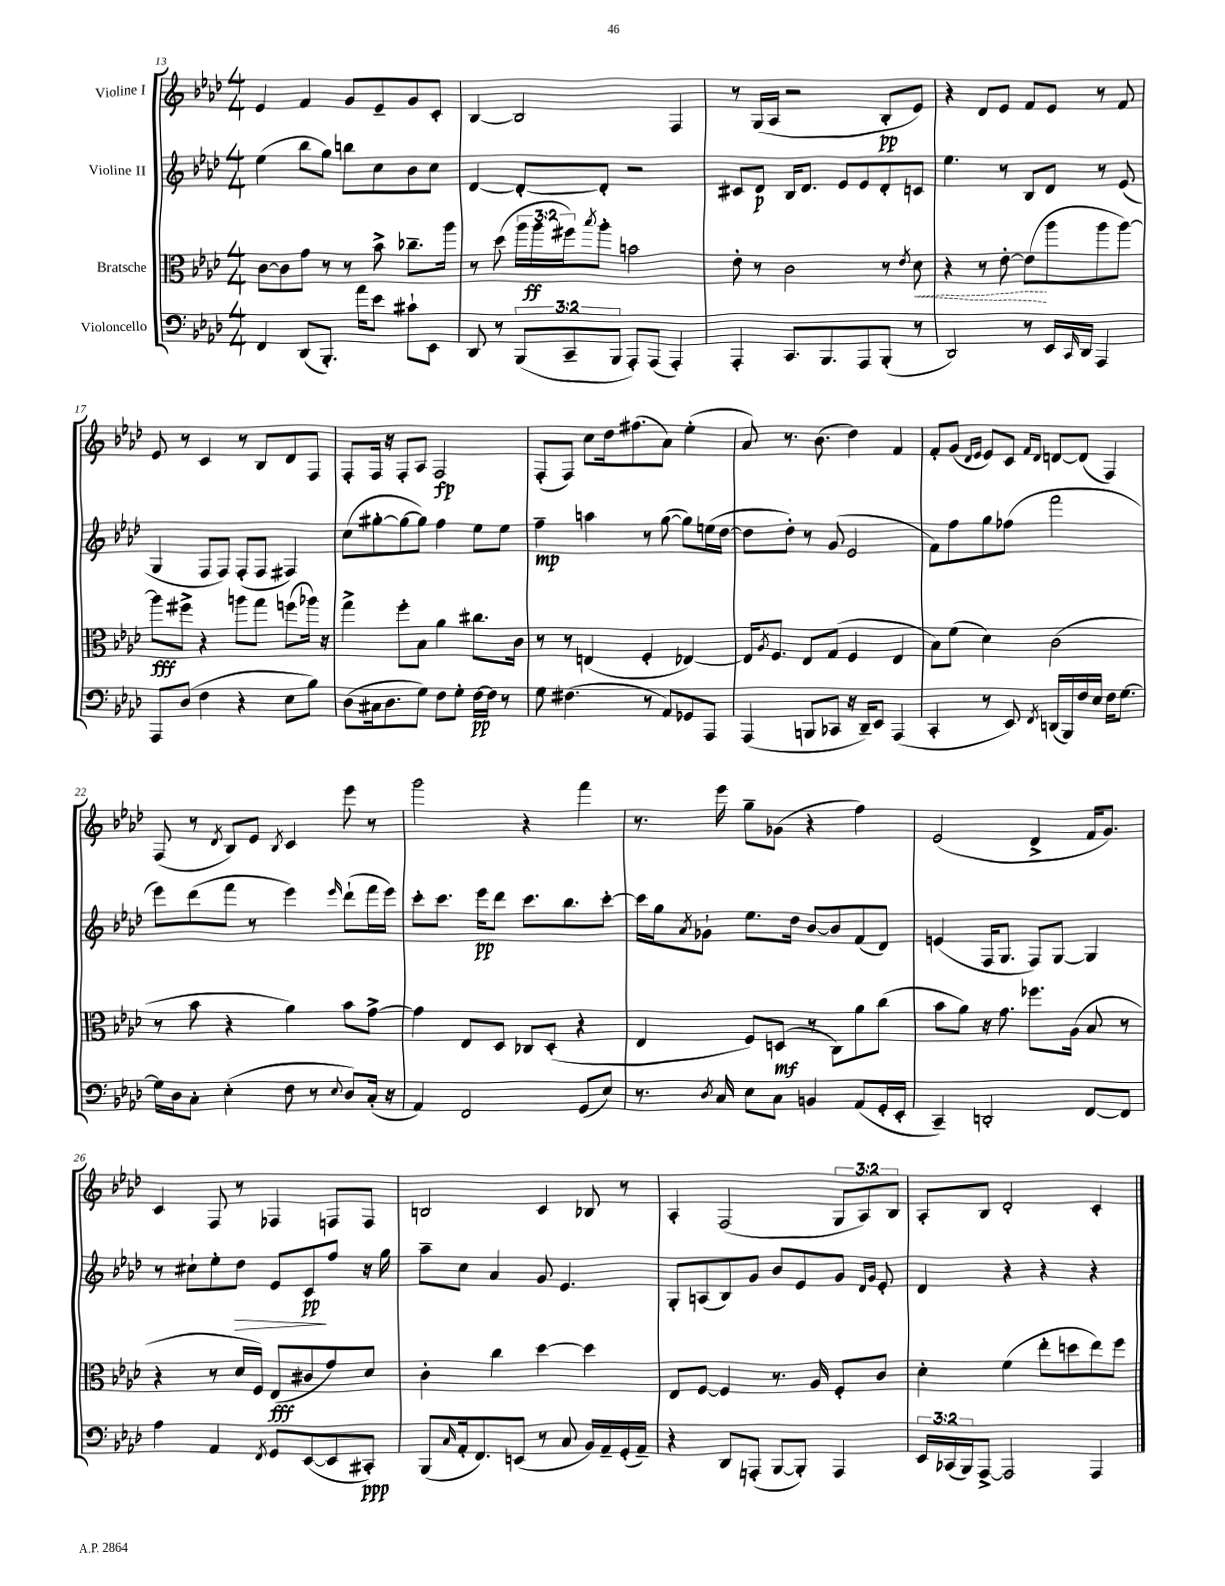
<<
\new StaffGroup <<
\new Staff = "s0" \with { instrumentName = "Violine I" } {
    \clef treble \key aes \major \numericTimeSignature \time 4/4 \override Staff.TupletNumber.text = #tuplet-number::calc-fraction-text
    ees'4 f'4 g'8 ees'8-- g'8 c'8-. |
    bes4~ bes2 f4 |
    r8 g16( aes16 r2 bes8-.\pp ees'8) |
    r4 des'8 ees'8 f'8 ees'8 r8 f'8 |
    ees'8 r8 c'4 r8 bes8 des'8 f8 |
    f8-. f16 r16 f8-. aes8 f2\fp |
    f8-.( f8) c''8 des''16 fis''8.( aes'8) ees''4-.( |
    aes'8) r8. bes'8.( des''4) f'4 |
    f'8-. g'8( \grace { des'16 ees'16 } ees'8) c'8 \grace { f'16 des'16 } d'8~ d'8( f4) |
    f8( r8 \acciaccatura { des'8 } bes8) ees'8 \acciaccatura { bes8 } c'4 ees'''8 r8 |
    g'''2 r4 f'''4 |
    r8. ees'''16 g''8-- ges'8( r4 f''4) |
    ees'2( des'4-> f'16 g'8.) |
    c'4 f8 r8 fes4 f8 f8 |
    b2 c'4 bes8 r8 |
    aes4-. f2( \tuplet 3/2 { g8 aes8) bes8 } |
    aes8-. bes8 des'2-. c'4-. \bar "|." |
}
\new Staff = "s1" \with { instrumentName = "Violine II" } {
    \clef treble \key aes \major \numericTimeSignature \time 4/4
    ees''4( bes''8 g''8) b''8 c''8 bes'8 c''8 |
    des'4~ des'8~-. des'8-. r2 |
    cis'8 des'8\p bes16 des'8. ees'8 ees'8 des'8-. c'8 |
    ees''4. r8 bes8 des'8 r8 ees'8( |
    g4 f8 f8) f8-.( f8 fis4) |
    c''8( gis''8~-. gis''8~ gis''8) f''4 ees''8 ees''8 |
    f''4--\mp a''4 r8 g''8~( g''8) e''16( des''16~ |
    des''8 des''8-.) r8 g'8( ees'2 |
    f'8) f''8 g''8 fes''8( f'''2 |
    ees'''8) des'''8( f'''8 r8 ees'''4) \grace { ees'''16 } des'''8-!( f'''16 ees'''16) |
    c'''8-. c'''8. ees'''16\pp des'''8 c'''8. bes''8. c'''8~-. |
    c'''16 g''16 \acciaccatura { aes'8 } ges'8-! ees''8. des''16 bes'8~ bes'8 f'8( des'8) |
    e'4( f16 g8. f8) g8~ g4 |
    r8 cis''8-! ees''8-. des''8\> ees'8 c'8\pp\! f''8 r16 g''16 |
    aes''8-- c''8 aes'4 g'8 ees'4. |
    g8-. a8( bes8) g'8 bes'8 ees'8 g'8 \grace { des'16 g'16 } ees'8-. |
    des'4 r4 r4 r4 \bar "|." |
}
\new Staff = "s2" \with { instrumentName = "Bratsche" } {
    \clef alto \key aes \major \numericTimeSignature \time 4/4 \override Staff.TupletNumber.text = #tuplet-number::calc-fraction-text
    c'8~ c'8 g'8 r8 r8 bes'8-> ces''8.-- aes''16 |
    r8 des''8( \tuplet 3/2 { aes''16 aes''16\ff fis''16) } \acciaccatura { bes''8 } aes''8-. b'2 |
    ees'8-. r8 c'2 r8 \acciaccatura { ees'8 } \once \override Hairpin.style = #'dashed-line des'8\< |
    r4 r8 ees'8~-. ees'8\!( aes''8 aes''8 aes''8~) |
    aes''8\fff fis''8-> r4 a''8 g''8 f''8( aes''16) r16 |
    g''4-> f''8-. bes8 aes'4 cis''8. c'16 |
    r8 r8 e4( f4-. ees4~) |
    ees16 \acciaccatura { aes8 } f8. ees8 g8( f4 ees4 |
    bes8) f'8( des'4) c'2( |
    r8 bes'8 r4 aes'4) bes'8 g'8~-> |
    g'4 ees8 des8 ces8 des8-.( r4 |
    ees4 f8) d8\mf( r8 c8) aes'8 c''8( |
    bes'8 aes'8) r16 g'8. fes''8. aes16( bes8 r8 |
    r4 r8 des'16 f16) ees8\fff( cis'8 g'8) des'8 |
    c'4-. c''4 des''4~ des''4 |
    ees8 f8~ f4 r8. aes16 f8-. c'8 |
    des'4-. f'4( ees''8-. d''8 ees''8) f''8 \bar "|." |
}
\new Staff = "s3" \with { instrumentName = "Violoncello" } {
    \clef bass \key aes \major \numericTimeSignature \time 4/4 \override Staff.TupletNumber.text = #tuplet-number::calc-fraction-text
    f,4 des,8( bes,,8.-.) aes'16 ees'8 cis'8-! ees,8 |
    des,8 r8 \tuplet 3/2 { bes,,8( c,8-- bes,,8 } aes,,8-.) aes,,8( aes,,4-.) |
    aes,,4-. c,8. bes,,8. aes,,8 bes,,8-.( r8 |
    des,2) r8 ees,16 \grace { c,16 } des,16 aes,,4 |
    aes,,8 des8( f4 r4 ees8 bes8) |
    des8( cis16 des8. g8) f8 g8-. f16~\pp f16 r8 |
    g8 fis4.( r8 aes,8) ges,8 aes,,8 |
    aes,,4( b,,8 ces,8 r16 des,16--) ees,8 aes,,4( |
    c,4-. r8 ees,8) \acciaccatura { f,8 } d,16( bes,,16) f16 ees16 f16 g8.~ |
    g16 des16 c8-. ees4-.( f8 r8 \appoggiatura { ees8 } des8) c16-.( r16 |
    aes,4) f,2 g,8( ees8) |
    r8. \acciaccatura { des8 } c16 ees8 c8 b,4 aes,8( g,16-. ees,16-. |
    c,4--) d,2-. f,8~ f,8 |
    aes4 aes,4 \acciaccatura { f,8 } g,8 ees,8~( ees,8 cis,8-.\ppp) |
    bes,,8( \grace { c16 } aes,16-. f,8.) e,8( r8 c8 bes,16) aes,16-- g,16-.( aes,16--) |
    r4 des,8 a,,8-.( bes,,8~ bes,,8-.) a,,4 |
    \tuplet 3/2 { ees,16 ces,16( bes,,16) } aes,,8~-> aes,,2 aes,,4 \bar "|." |
}
>>
>>
\layout { \context { \Score currentBarNumber = #13 } }
